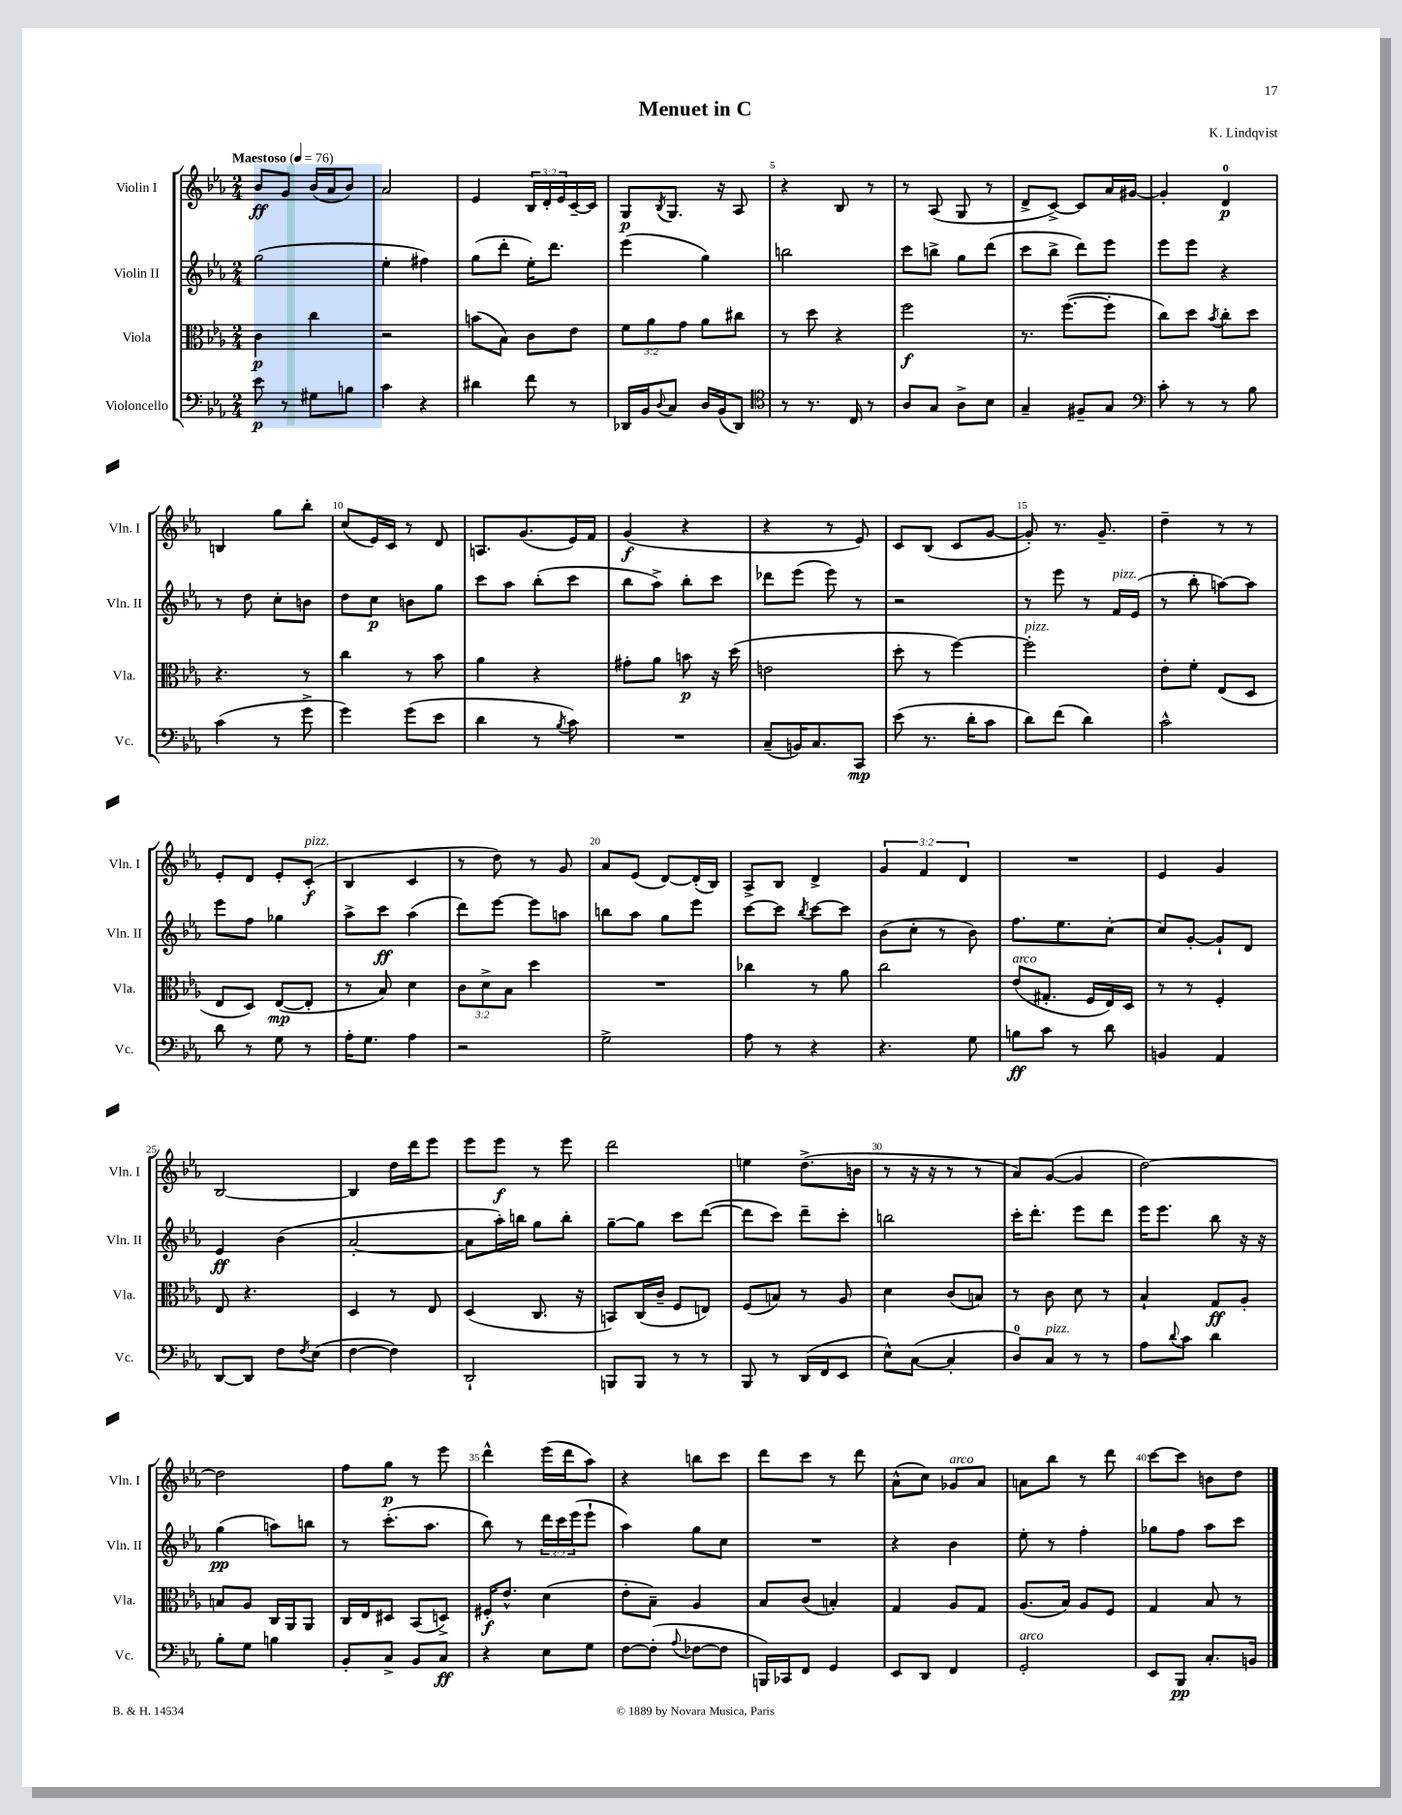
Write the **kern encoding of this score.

**kern	**kern	**kern	**kern
*staff4	*staff3	*staff2	*staff1
*clefF4	*clefC3	*clefG2	*clefG2
*k[b-e-a-]	*k[b-e-a-]	*k[b-e-a-]	*k[b-e-a-]
*M2/4	*M2/4	*M2/4	*M2/4
*MM76	*MM76	*MM76	*MM76
8e-	4c	(2gg	8b-
8r	.	.	8g
8G#	4cc	.	(16b-
.	.	.	16a-
8B	.	.	8b-)
=	=	=	=
4c	2r	4ee-'	2a-
4r	.	4ff#)	.
=	=	=	=
4d#	(8b	(8gg	4e-
.	8B-)	8ddd'	.
8f	8c	16ee-')	24B-
.	.	.	24d'
.	.	8.ddd	.
.	.	.	24e-
8r	8e-	.	[16c~
.	.	.	16c]
=	=	=	=
16DD-	12f	(4eee-	8G
16BB-	.	.	.
.	12a-	.	.
8qqD	.	.	8qB-
8C	.	.	8.G
.	12g	.	.
16D	8a-	4gg)	.
(16BB-	.	.	16r
8DD-)	8cc#	.	8A-
=	=	=	=
*clefC4	*	*	*
8r	8r	2bb	4r
8.r	8dd	.	.
.	4r	.	8B-
16C	.	.	.
8r	.	.	8r
=	=	=	=
8A-	2ff	8ccc	8r
8G	.	8bb^	(8A-
8A-^	.	8gg	8G
8B-	.	(8ddd	8r
=	=	=	=
4G~	8.r	8ccc	8d^
.	.	8bb-^	[8c^)
.	([8.ff	.	.
8F#~	.	8ddd)	8c]
8G	8ff']	8eee-	16a-
.	.	.	[16g#
=	=	=	=
*clefF4	*	*	*
8c'	8cc)	8eee-	4g#']
8r	8dd	8eee-	.
.	8qb-	.	.
8r	8cc'	4r	4d
8B-	8dd	.	.
=	=	=	=
(4c	4.r	8r	4B
.	.	8dd	.
8r	.	8cc'	8gg
8g^	8r	8b	8bb-'
=	=	=	=
4g)	4cc	8dd	(8cc
.	.	8cc	16e-)
.	.	.	16c
(8g	8r	8b	8r
8e-	8b-	8gg	8d
=	=	=	=
4d	4a-	8ccc	8.A
.	.	8aa-	.
.	.	.	(8.g
8r	4r	(8bb-'	.
8qB-	.	.	.
8c)	.	8ccc	16e-)
.	.	.	16f
=	=	=	=
2r	8g#'	8bb-	(4g
.	8a-	8aa-^)	.
.	8b	8bb-'	4r
.	16r	8ccc	.
.	(16dd	.	.
=	=	=	=
(8C~	2e	8ddd-	4r
16BB)	.	(8eee-	.
8.C	.	.	.
.	.	8eee-)	8r
8CC	.	8r	8e-)
=	=	=	=
(8e-	8dd'	2r	8c
8.r	8r	.	(8B-
.	[4ff)	.	8c
16d'	.	.	.
8c	.	.	[8g
=	=	=	=
8d)	2ff']	8r	8g'])
(8f	.	8eee-	8.r
4d)	.	8r	.
.	.	.	8.g~
.	.	16f	.
.	.	(16e-	.
=	=	=	=
2c^^	8e-'	8r	4dd~
.	8f'	8bb-'	.
.	(8E-	[8aa)	8r
.	8D	8aa]	8r
=	=	=	=
8d	8E-	8eee-	8e-'
8r	8D)	8ff	8d
8G	([8E-	4gg-	8e-'
8r	8E-']	.	(8c'
=	=	=	=
16A-'	8r	8aa-^	4B-
8.G	.	.	.
.	8B-)	8ccc	.
4A-	4d	(4aa-	4c
=	=	=	=
2r	12c	8ddd)	8r
.	12d^	.	.
.	.	[8eee-	8dd)
.	12B-	.	.
.	4dd	8eee-]	8r
.	.	8aa	8g
=	=	=	=
2G^	2r	8bb	8a-
.	.	8aa-	(8e-
.	.	8gg	[8d)
.	.	8eee-	(16d']
.	.	.	16B-)
=	=	=	=
8A-	4cc-	[8ccc	8A-^
8r	.	8ccc]	8B-
.	.	8qbb-	.
4r	8r	[8ccc	4d^
.	8a-	8ccc]	.
=	=	=	=
4.r	2cc	(8b-	6g
.	.	8cc'	.
.	.	.	6f
.	.	8r	.
.	.	.	6d
8G	.	8b-)	.
=	=	=	=
8B	(8e-	8.ff	2r
8c	8.G#'	.	.
.	.	8.ee-	.
8r	.	.	.
.	16F	.	.
8d	16E-)	[8cc'	.
.	16D	.	.
=	=	=	=
4BB	8r	8cc]	4e-
.	8r	[8g'	.
4AA-	4F'	8g`]	4g
.	.	8d	.
=	=	=	=
[8DD	8E-	4e-	[2B-
8DD]	4.r	.	.
8F	.	(4b-	.
8qF	.	.	.
(8E-	.	.	.
=	=	=	=
[4F	4D	[2a-'	4B-]
4F])	8r	.	16dd
.	.	.	16ddd
.	8E-	.	8eee-
=	=	=	=
2DD`	(4D	8a-]	8eee-
.	.	16aa-')	8eee-
.	.	16bb	.
.	8.C	8gg	8r
.	.	8bb'	8eee-
.	16r	.	.
=	=	=	=
8BBB	8BB)	[8gg~	2ddd
8BBB	(16C	8gg]	.
.	16c~	.	.
8r	8F	8ccc	.
8r	8E)	([8ddd	.
=	=	=	=
8BBB-	(8F	8ddd]	4ee
8r	8B)	8ccc)	.
(16DD	8r	8ddd~	(8.dd^
16FF	.	.	.
8EE-	8A-	8ccc'	.
.	.	.	16b
=	=	=	=
8E-^^)	4d	2bb	8r
([8C	.	.	16r
.	.	.	16r
4C']	(8c	.	8r
.	8B)	.	8r
=	=	=	=
8D)	8r	16ccc'	8a-)
.	.	8.ddd'	.
8C	8c	.	([8g
8r	8d	8eee-	4g]
8r	8r	8ddd	.
=	=	=	=
8A-	4B-`	16eee-	[2dd)
.	.	8.eee-	.
8qqd	.	.	.
8c	.	.	.
4d	8G	8bb-	.
.	8A-'	16r	.
.	.	16r	.
=	=	=	=
8B-'	8B	(4gg	2dd]
8G	8A-	.	.
4B	16C	8aa)	.
.	16AA-	.	.
.	8AA-	8bb	.
=	=	=	=
8BB-'	16C	8r	8ff
.	16E-	.	.
8C^	8D#	(8.ccc'	8gg
8BB-	(8BB-	.	8r
.	.	8.aa-	.
8C	8D^)	.	8eee-
=	=	=	=
4r	16F#'	8bb-)	4ddd^^
.	8.e-^^	.	.
.	.	8r	.
8E-	(4d	24ddd	(16eee-
.	.	24ccc	.
.	.	.	16ddd
.	.	(24eee-	.
8G	.	8eee-`	8aa-)
=	=	=	=
[8F	8e-'	4aa-)	4r
(8F']	8B-~)	.	.
8qqA-	.	.	.
[8F-	4A-	8gg	8bb
8F-]	.	8cc	8ccc
=	=	=	=
16BBB)	8B-	2r	8ddd
16CC-	.	.	.
8FF	(8c	.	8ccc
4GG	4B')	.	8r
.	.	.	8ddd
=	=	=	=
8EE-	4G	4r	(8a-^^
8DD	.	.	8cc)
4FF	8A-	4b-	8g-
.	8G	.	8a-
=	=	=	=
2GG'	(8.A-	8ee-'	8a
.	.	8r	8bb-
.	16B-)	.	.
.	8A-	4ff'	8r
.	8F	.	8ddd
=	=	=	=
8EE-	4G	8gg-	[8ccc
8BBB-	.	8ff	8ccc]
8.C'	8B-	8aa-	8b
.	8r	8ccc	8dd
16BB	.	.	.
==	==	==	==
*-	*-	*-	*-
